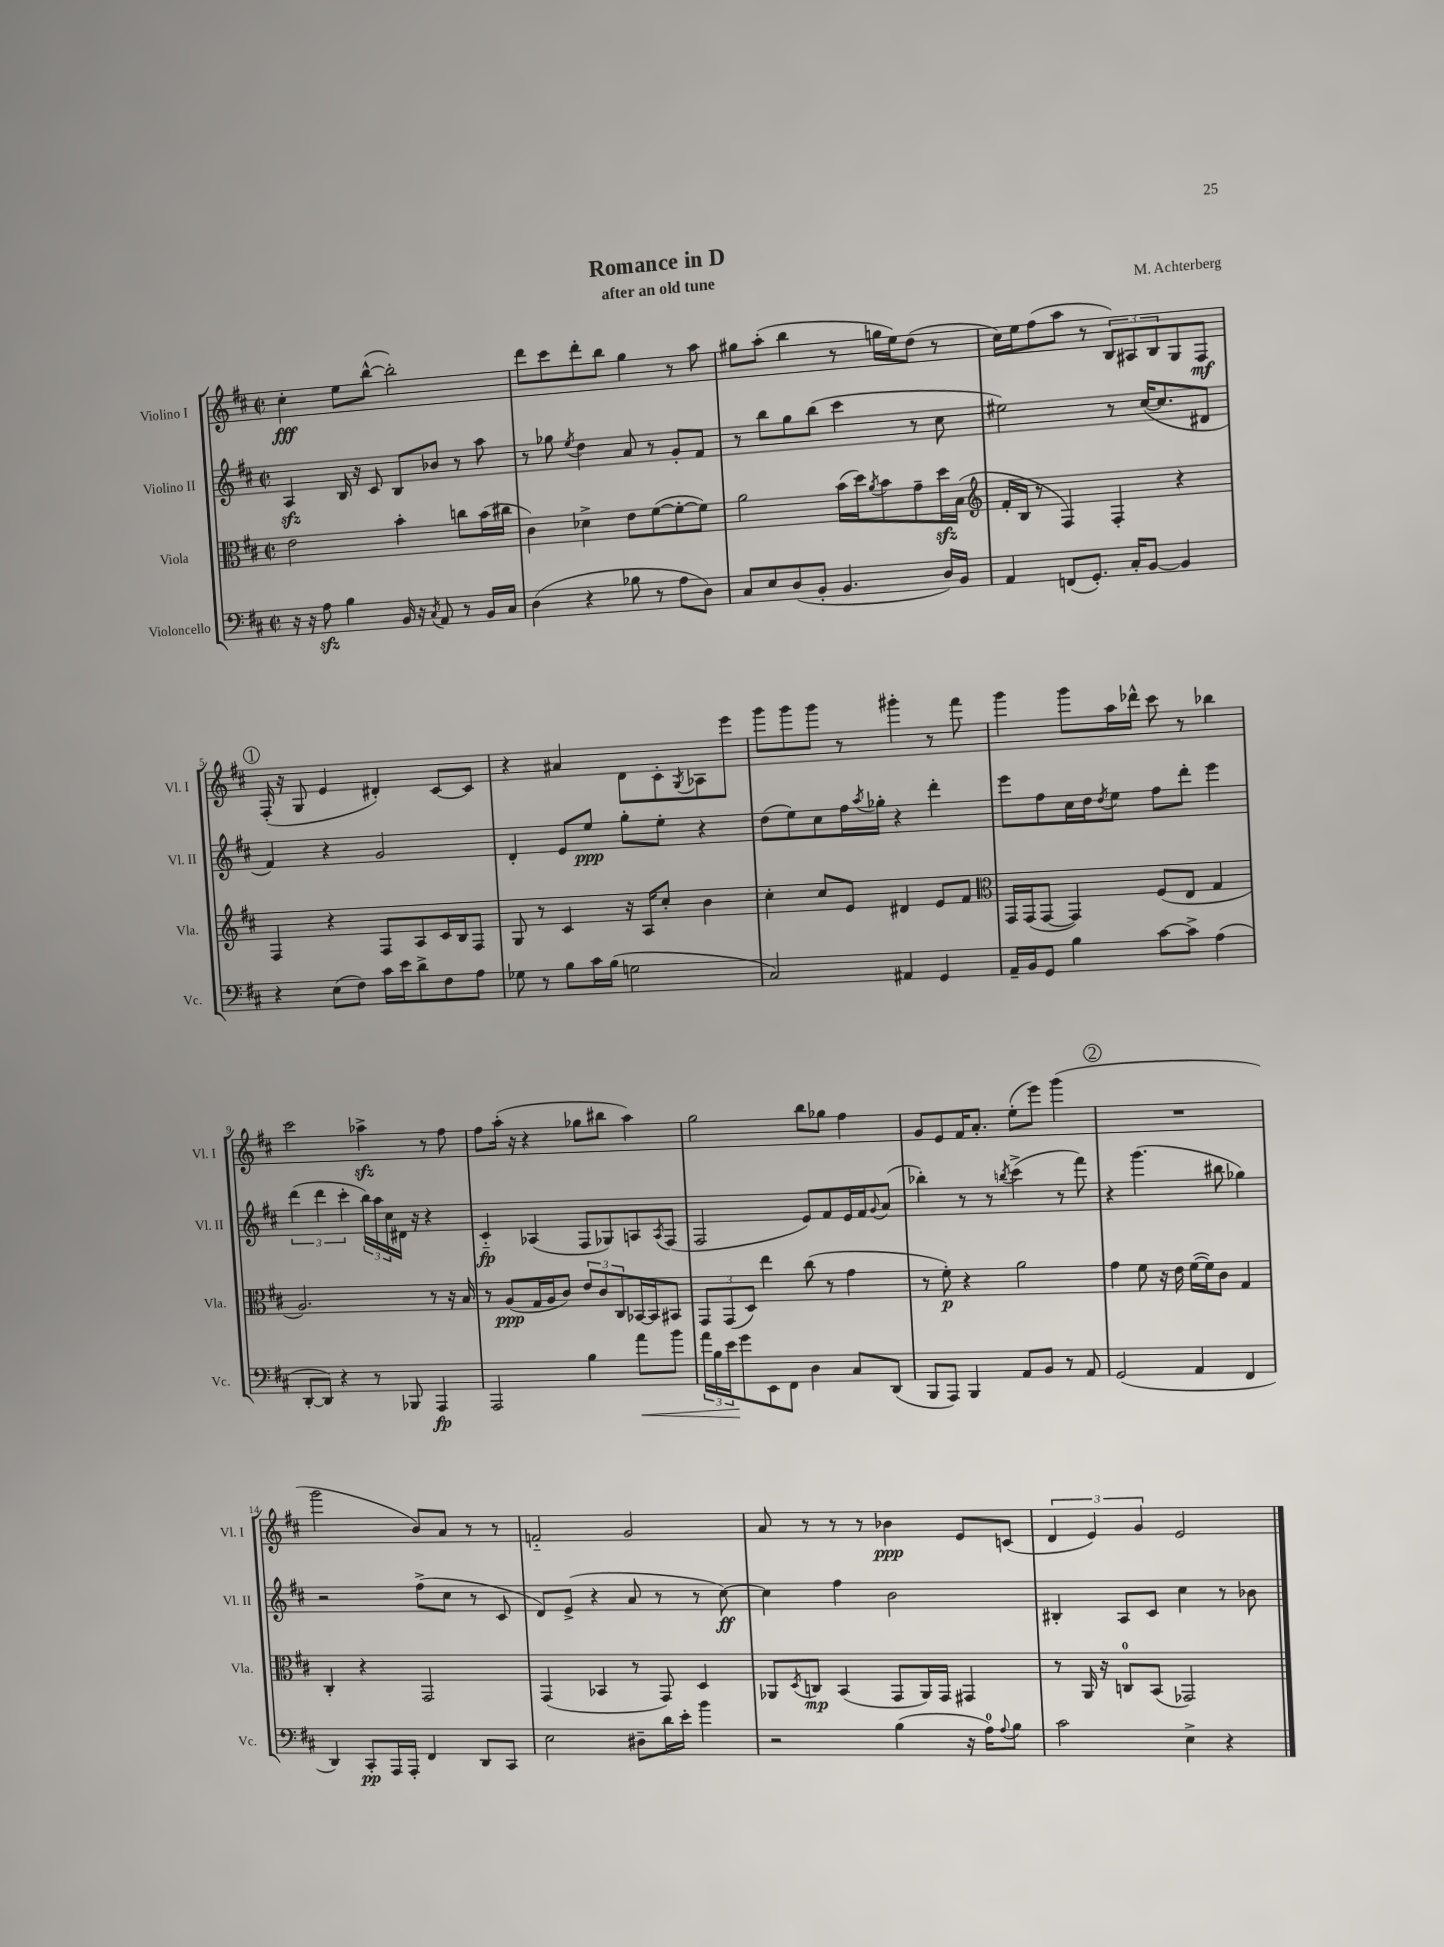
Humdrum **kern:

**kern	**kern	**kern	**kern
*staff4	*staff3	*staff2	*staff1
*clefF4	*clefC3	*clefG2	*clefG2
*k[f#c#]	*k[f#c#]	*k[f#c#]	*k[f#c#]
*M2/2	*M2/2	*M2/2	*M2/2
*met(c|)	*met(c|)	*met(c|)	*met(c|)
16r	2e	4A	4cc#'
16r	.	.	.
8A	.	.	.
4B	.	16B	8ee
.	.	16r	.
.	.	8c#	([8bb^^
16BB	4b'	8B	2bb'])
16r	.	.	.
8qC#	.	.	.
8AA	.	8b-	.
8r	8cc	8r	.
16BB	(16b	8aa	.
16C#	16cc#	.	.
=	=	=	=
(4D	4c#)	8r	8ddd
.	.	8gg-	8ccc#
.	.	8qee	.
4r	4d-^	4dd	8ddd'
.	.	.	8bb
8B-	8e	8a	4gg
8r	([8f#	8r	.
8A	8f#'_	8g'	8r
8D)	8f#])	8f#	8aa
=	=	=	=
8C#	2a	8r	8gg#
8E	.	8bb	(8aa'
(8D	.	8gg	4bb
8BB'	.	(8bb	.
4.BB	(16b	4ccc#	8r
.	16dd)	.	.
.	8qa	.	.
.	8b	.	16gg
.	.	.	16ee)
.	8g~	8r	(8dd
16D)	16dd	8cc#	8r
16BB	(16B	.	.
=	=	=	=
*	*clefG2	*	*
4AA	16f#'	2ee#)	16cc#)
.	16B	.	16ee
.	8r	.	(8ff#
(8FF	4F#)	.	8aa
8.GG')	.	.	8r
.	4F#'	8r	12B)
16C#'	.	.	.
.	.	.	12A#
[8BB	.	([16cc#	.
.	.	.	12B
.	.	8.cc#]	.
4BB]	4r	.	8G
.	.	8d#	8F#
=	=	=	=
4r	4F#	4f#)	(16F#'
.	.	.	16r
.	.	.	8G
(8E	4r	4r	4e
8F#)	.	.	.
16c#	8F#	2g	4d#')
16e	.	.	.
8d^	8A	.	.
8F#	16c#	.	[8c#
.	16B	.	.
8A	8F#	.	8c#]
=	=	=	=
8G-	8G	4d'	4r
8r	8r	.	.
8B	4c#	8e	4a#
16c#	.	8ee	.
(16B	.	.	.
2G	16r	8gg'	8d
.	16A	.	.
.	8cc#'	8ee'	8c#'
.	.	.	8qG
.	4b	4r	8A-
.	.	.	8eee
=	=	=	=
2C#)	4cc#'	(8dd	8ggg
.	.	8ee)	8ggg
.	8cc#	8cc#	8ggg
.	8e	16ff#	8r
.	.	8qaa	.
.	.	16gg-'	.
4AA#	4d#	4r	4ggg#'
4GG	8e	4ddd'	8r
.	8f#	.	8fff#
=	=	=	=
*	*clefC3	*	*
16AA~	16GG	8eee	4ggg
16BB	(16GG	.	.
8GG	[8GG	8ff#	.
4B	4GG])	16cc#	8ggg
.	.	16dd	.
.	.	8qdd	.
.	.	8ee	16aa
.	.	.	16ddd-^^
[8c#	(8F#	8ff#	8ccc#
8c#^]	8E	8ddd'	8r
(4A	4G	4eee	4bb-
=	=	=	=
[8DD'	2.A)	(6ddd	2ccc#
8DD])	.	.	.
.	.	6ddd	.
4r	.	.	.
.	.	6ccc#'	.
8r	.	24bb)	4aa-^
.	.	24aa	.
.	.	24cc#	.
8BBB-	.	16d#	.
.	.	16r	.
4AAA	8r	4r	8r
.	16r	.	8ff#
.	16B	.	.
=	=	=	=
2AAA	8r	4c#'~	8ff#
.	(8A	.	(16aa'
.	.	.	16r
.	16G	(4A-	4r
.	16A	.	.
.	8c#)	.	.
4B	12e	8F#	8gg-
.	12c#	.	.
.	.	8G-)	8bb#
.	12C#	.	.
8a	[16BB-	8A	4aa)
.	16BB-]	.	.
.	.	8qA	.
8b	8BB#	(8F#	.
=	=	=	=
24a	12GG	2F#	2gg
24B	.	.	.
24e	(12GG	.	.
8g	.	.	.
.	12D)	.	.
8EE	4ee	.	.
8FF#	.	.	.
4D	(8cc#	8e)	8bb
.	8r	8f#	8gg-
8C#	4g	16e	4ff#
.	.	16f#	.
.	.	8qqg	.
(8DD	.	(8a	.
=	=	=	=
8BBB	8r	4bb-')	8g
8AAA)	8f#')	.	8e
4BBB	4r	8r	16f#
.	.	.	8.a'
.	.	8r	.
.	.	8qbb	.
8AA	2a	(4ccc#^	(8ee'
8BB	.	.	8eee)
8r	.	8r	(4ggg
8AA	.	8fff#)	.
=	=	=	=
(2GG	4g	4r	1r
.	8f#	(4.ggg	.
.	16r	.	.
.	16e	.	.
4AA	([16f#	.	.
.	16f#])	.	.
.	8c#	8bb#	.
4FF#	4G	4gg-)	.
=	=	=	=
4DD)	4C#'	2r	2ggg
8CC#'	4r	.	.
16AAA	.	.	.
16AAA'	.	.	.
4FF#	2GG	(8ff#^	8b)
.	.	8cc#	8a
8DD	.	8r	8r
8CC#	.	8c#	8r
=	=	=	=
2E	(4GG	8d)	2f'~
.	.	(8e^	.
.	4BB-	4r	.
8D#~	8r	8a	2g
16d	8GG)	8r	.
16e'	.	.	.
4b	4D	8r	.
.	.	[8cc#)	.
=	=	=	=
2r	8AA-	4cc#]	8a
.	8qD	.	.
.	8C	.	8r
.	(4BB	4ff#	8r
.	.	.	8r
(4B	8GG	2b	4b-
.	16AA-)	.	.
.	16GG	.	.
16r	4GG#	.	8e
16A)	.	.	.
8qqA	.	.	.
8B	.	.	(8c
=	=	=	=
2c#	8r	4B#'	6d
.	16AA	.	.
.	.	.	6e)
.	16r	.	.
.	8C	8A	.
.	.	.	6g
.	(8BB	8c#	.
4E^	2GG-)	4cc#	2e
4r	.	8r	.
.	.	8b-	.
==	==	==	==
*-	*-	*-	*-
